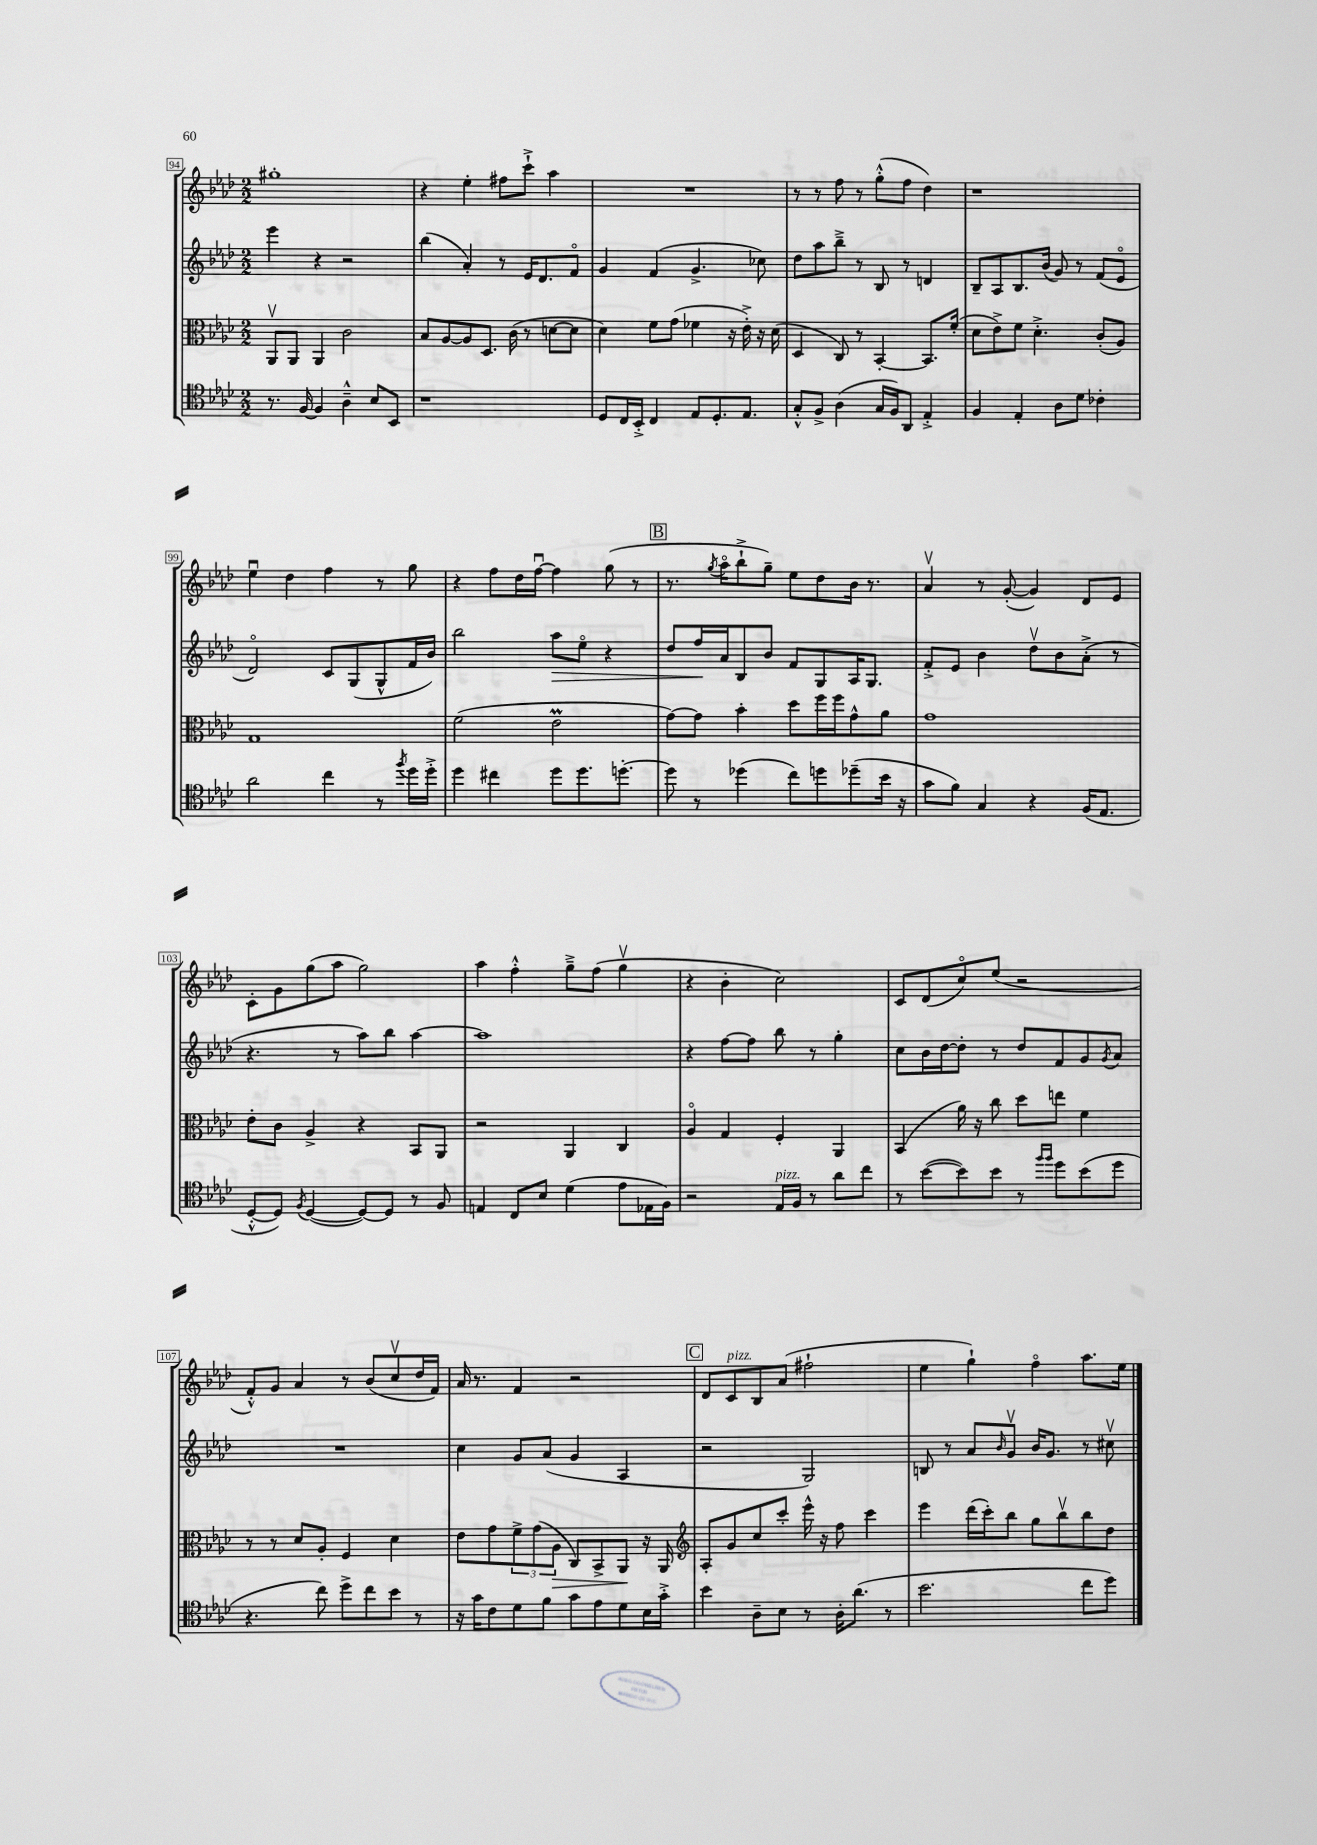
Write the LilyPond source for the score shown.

<<
\new StaffGroup <<
\new Staff = "s0" {
    \clef treble \key aes \major \numericTimeSignature \time 2/2
    gis''1-. |
    r4 ees''4-. fis''8 c'''8-!-> aes''4 |
    R1 |
    r8 r8 f''8 r8 g''8-.-^( f''8 des''4) |
    r1 |
    ees''4\downbow des''4 f''4 r8 g''8 |
    r4 f''8 des''16 f''16~\downbow f''4 g''8( r8 |
    \mark \markup { \box "B" } r8. \acciaccatura { g''8 } aes''16\flageolet bes''8-!-> g''8--) ees''8 des''8 bes'16 r8. |
    aes'4\upbow r8 g'8~-.( g'4) des'8 ees'8 |
    c'8-. g'8 g''8( aes''8 g''2) |
    aes''4 f''4-.-^ g''8---> f''8( g''4\upbow |
    r4 bes'4-. c''2) |
    c'8 des'8( c''8\flageolet) ees''8( r2 |
    f'8-.-^) g'8 aes'4 r8 bes'8( c''8\upbow des''16 f'16) |
    aes'16 r8. f'4 r2 |
    \mark \markup { \box "C" } des'8 c'8^\markup { \italic "pizz." } bes8 aes'8( fis''2-! |
    ees''4 g''4-!) f''4\flageolet aes''8. ees''16 \bar "|." |
}
\new Staff = "s1" {
    \clef treble \key aes \major \numericTimeSignature \time 2/2
    ees'''4 r4 r2 |
    bes''4( aes'4-.) r8 ees'16 des'8. f'8\flageolet |
    g'4 f'4( g'4.-> ces''8) |
    des''8 aes''8 bes''8---> r8 bes8 r8 d'4 |
    bes8-- aes8 bes8. bes'16( g'8) r8 f'8( ees'8\flageolet |
    des'2\flageolet) c'8 g8( g8-^ f'16 bes'16) |
    bes''2 aes''8\> ees''8\flageolet r4 |
    \mark \markup { \box "B" } des''8 f''16\! aes'16 bes8 bes'8 f'8 g8 aes16 g8. |
    f'8-.-> ees'8 bes'4 des''8\upbow bes'8 aes'8-.->( r8 |
    r4. r8 aes''8) bes''8 aes''4~ |
    aes''1 |
    r4 f''8~ f''8 bes''8 r8 g''4-. |
    c''8 bes'16 des''16~ des''8-. r8 des''8 f'8 g'8 \acciaccatura { g'8 } aes'8 |
    R1 |
    c''4 g'8 aes'8( g'4 aes4 |
    \mark \markup { \box "C" } r2 g2) |
    b8 r8 aes'8 \grace { bes'16 } g'8\upbow bes'16 g'8. r8 cis''8\upbow \bar "|." |
}
\new Staff = "s2" {
    \clef alto \key aes \major \numericTimeSignature \time 2/2
    aes,8\upbow aes,8 aes,4 c'2 |
    bes8 aes8~ aes8 des8. c'16( r8 d'8~ d'8 |
    des'4) f'8 g'8( fes'4 r16 ees'16-.->) r16 des'16( |
    des4 c8) r8 bes,4~-. bes,8. f'16-.( |
    des'8 ees'8->) f'8 des'4.-.-> c'8-.( aes8) |
    g1 |
    f'2( ees'2\prall |
    \mark \markup { \box "B" } g'8~) g'8 bes'4-. des''8 f''16 f''16 g'8-^ aes'8 |
    g'1 |
    ees'8-. c'8 aes4-> r4 bes,8 aes,8 |
    r2 aes,4 c4 |
    aes4\flageolet g4 f4-. aes,4 |
    bes,4( aes'16) r16 c''8 des''8 e''8 f'4 |
    r8 r8 des'8 aes8-. f4 des'4 |
    ees'8 g'8 \tuplet 3/2 { f'8-> g'8( aes8\> } c8) bes,8-> aes,8\! r16 aes,16 |
    \mark \markup { \box "C" } \clef treble aes8-. g'8 c''8 c'''8-. ees'''16-^ r16 f''8 c'''4 |
    ees'''4 des'''16( c'''16-.) bes''8 g''8 bes''8\upbow bes''8 des''8 \bar "|." |
}
\new Staff = "s3" {
    \clef tenor \key aes \major \numericTimeSignature \time 2/2
    r8. f16~ f4 aes4---^ bes8 bes,8 |
    r1 |
    des8 c16 bes,16-.-> c4 ees8 des8.-. ees8. |
    g8-.-^ f8-> aes4( g16 f16) aes,8 ees4-.-> |
    f4 ees4-. aes8 des'8 ces'4-. |
    aes'2 c''4 r8 \acciaccatura { f''8 } des''16 des''16-.-> |
    des''4 cis''4 des''8 des''8. d''8.~-. |
    \mark \markup { \box "B" } d''8 r8 des''4( c''8) d''8 des''8--( bes'16 r16 |
    g'8 f'8) g4 r4 f16( ees8. |
    des8~-.-^ des8) \acciaccatura { f8 } des4~( des8~) des8 r8 f8 |
    e4 c8 bes8 des'4( ees'8 ees16 f16) |
    r2 ees16^\markup { \italic "pizz." } f16 r8 aes'8 c''8 |
    r8 bes'8~( bes'8) bes'8 r8 \grace { f''16 f''16 } des''8 bes'8( des''8 |
    r4. c''8) des''8-> c''8 bes'8 r8 |
    r16 g'16 c'8 des'8 f'8 g'8 ees'8 des'8 bes16 g'16-.-> |
    \mark \markup { \box "C" } bes'4 aes8-- bes8 r8 aes16-. aes'8.( r8 |
    bes'2. c''8 des''8) \bar "|." |
}
>>
>>
\layout { \context { \Score currentBarNumber = #94 \override BarNumber.stencil = #(make-stencil-boxer 0.1 0.3 ly:text-interface::print) } }
